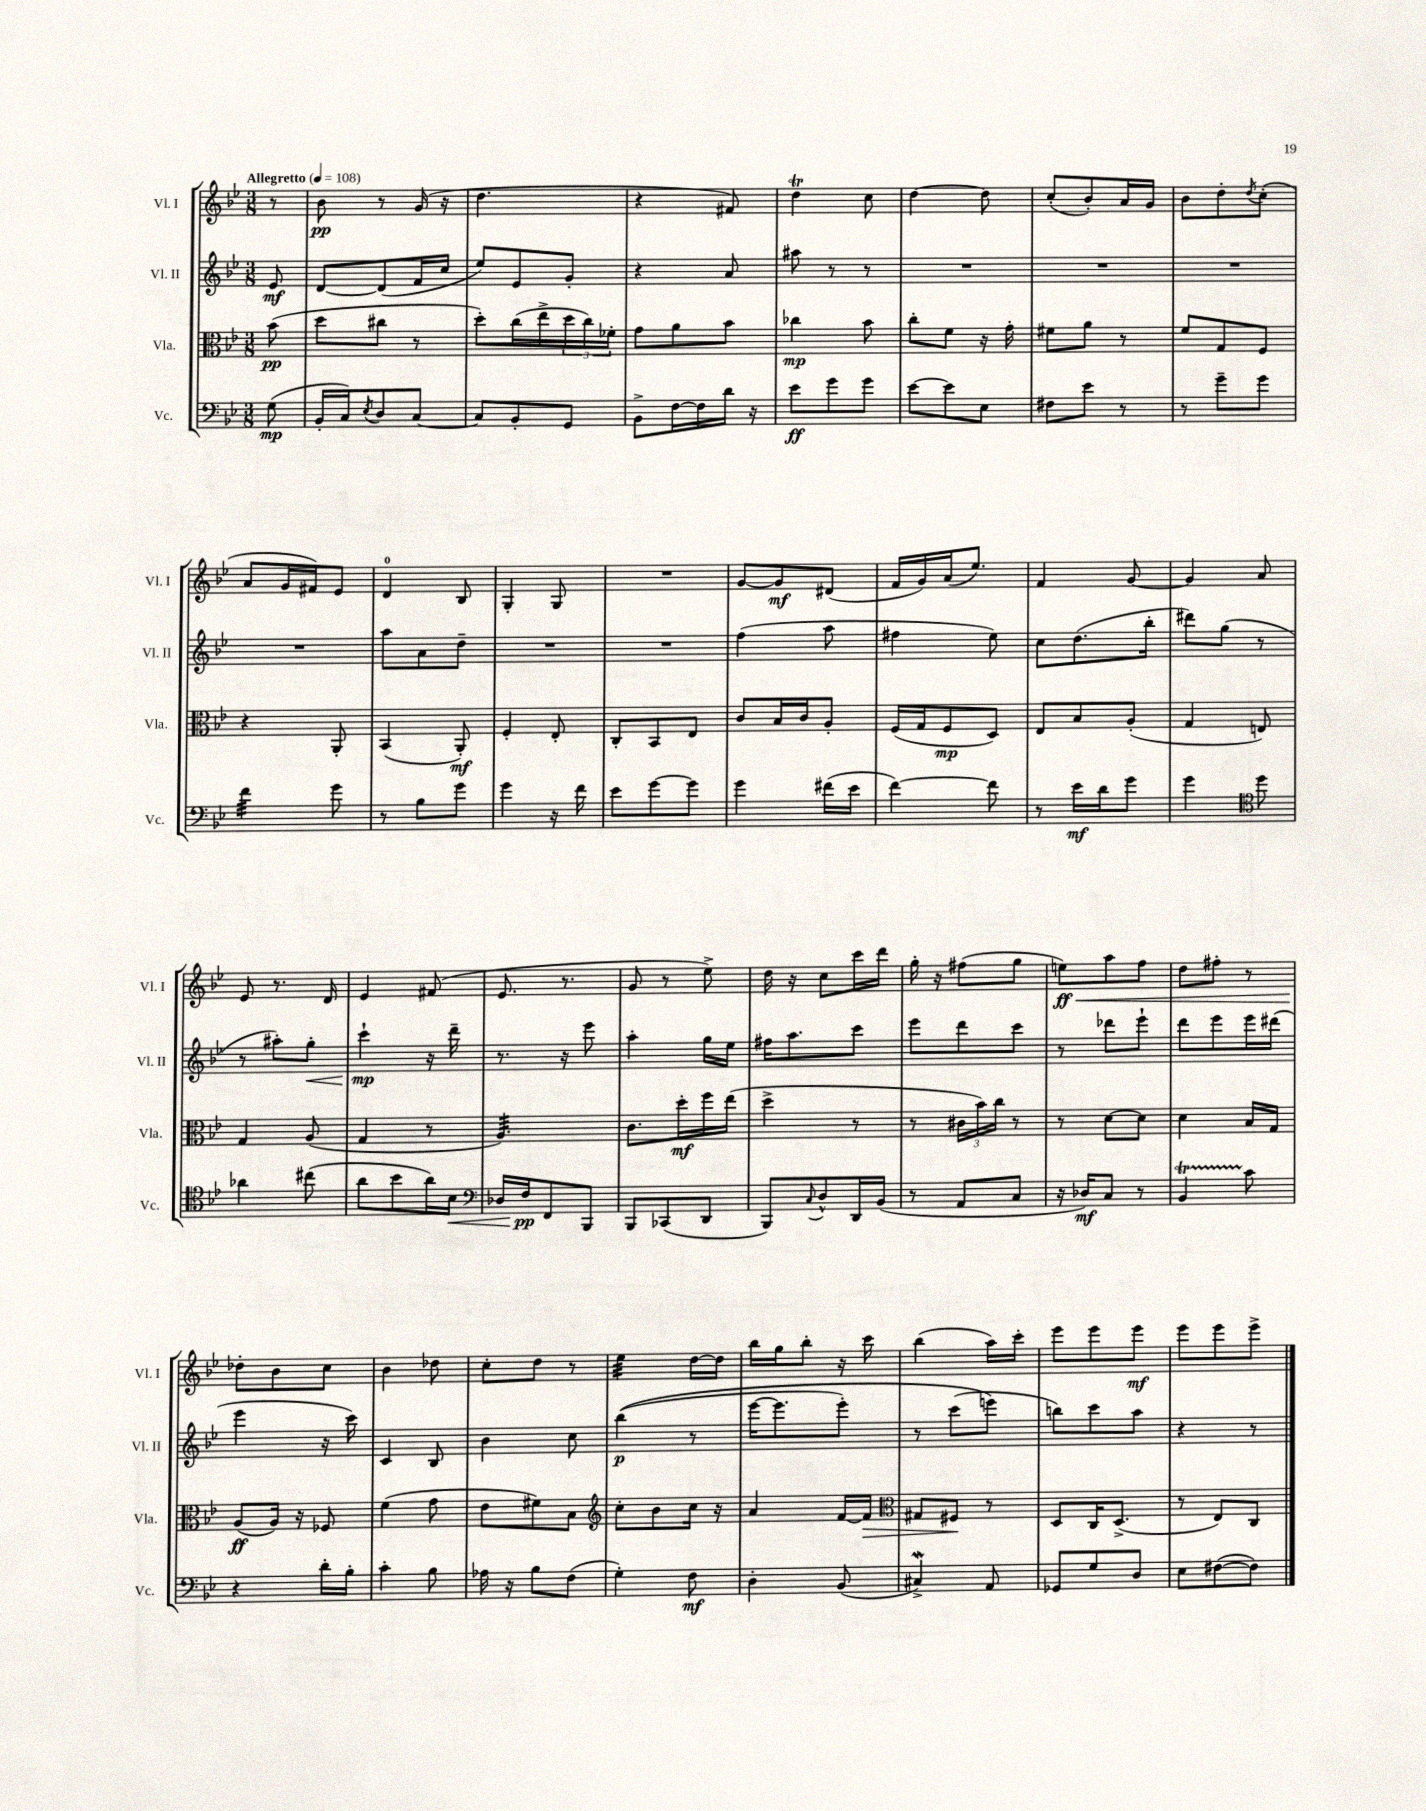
<<
\new StaffGroup <<
\new Staff = "s0" \with { instrumentName = "Vl. I" shortInstrumentName = "Vl. I" } {
    \clef treble \key bes \major \numericTimeSignature \time 3/8 \partial 8 \tempo "Allegretto" 4 = 108
    r8 |
    bes'8\pp r8 g'16( r16 |
    d''4. |
    r4 fis'8) |
    d''4\trill c''8 |
    d''4~ d''8 |
    c''8-.( bes'8-.) a'16 g'16 |
    bes'8 d''8-. \acciaccatura { d''8 } c''8-.( |
    a'8 g'16 fis'16) ees'8 |
    d'4-0 bes8 |
    g4-. g8 |
    R4. |
    g'8~ g'8\mf dis'8( |
    f'16 g'16) a'16( ees''8.) |
    f'4 g'8~ |
    g'4 a'8 |
    ees'8 r8. d'16 |
    ees'4 fis'8( |
    ees'8. r8. |
    g'8 r8 ees''8->) |
    d''16 r16 c''8 c'''16 d'''16 |
    g''16-. r16 fis''8( g''8 |
    e''8\ff\<) a''8 f''8 |
    d''8 fis''8-. r8 |
    des''8-.\! bes'8 c''8 |
    bes'4 des''8 |
    c''8-. d''8 r8 |
    ees''4:32 d''16~ d''16 |
    bes''16 g''16 bes''8-. r16 c'''16 |
    bes''4( a''16) c'''16-. |
    ees'''8 ees'''8 ees'''8\mf |
    ees'''8 ees'''8 ees'''8-> \bar "|." |
}
\new Staff = "s1" \with { instrumentName = "Vl. II" shortInstrumentName = "Vl. II" } {
    \clef treble \key bes \major \numericTimeSignature \time 3/8 \partial 8
    ees'8\mf |
    d'8~ d'8( f'16 c''16 |
    ees''8) ees'8 g'8-. |
    r4 a'8 |
    ais''8 r8 r8 |
    R4. |
    R4. |
    R4. |
    R4. |
    a''8 a'8 d''8-- |
    R4. |
    R4. |
    f''4( a''8 |
    fis''4 ees''8) |
    c''8 d''8.( bes''16-. |
    dis'''8) g''8( r8 |
    r8 ais''8-.) g''8-.\< |
    c'''4-!\mp\! r16 d'''16-- |
    r8. r16 ees'''8 |
    a''4-. g''16 ees''16 |
    fis''16 a''8. c'''8 |
    ees'''8 d'''8 c'''8 |
    r8 des'''8 ees'''8-! |
    d'''8 ees'''8 ees'''16 dis'''16( |
    ees'''4 r16 c'''16) |
    c'4 bes8 |
    bes'4 c''8 |
    bes''4\p(\( r8 |
    ees'''16~ ees'''8. ees'''8-.) |
    r8 c'''8( e'''8\) |
    b''8) c'''8 a''8 |
    r4 r8 \bar "|." |
}
\new Staff = "s2" \with { instrumentName = "Vla." shortInstrumentName = "Vla." } {
    \clef alto \key bes \major \numericTimeSignature \time 3/8 \partial 8
    bes'8\pp( |
    d''8 cis''8 r8 |
    d''8-.) c''16( ees''16-> \tuplet 3/2 { d''16 c''16) fes'16-. } |
    g'8 a'8 bes'8 |
    ces''4\mp bes'8 |
    c''8-. f'8 r16 g'16-. |
    fis'8 a'8 r8 |
    f'8 g8 f8 |
    r4 a,8-. |
    bes,4( a,8-.\mf) |
    f4-. ees8-. |
    c8-. bes,8 ees8 |
    c'8 bes16 c'16 a8-. |
    f16( g16 f8\mp d8) |
    ees8 bes8 a8-.( |
    g4 e8) |
    g4 a8( |
    g4 r8 |
    a4.:32) |
    c'8. d''16-.\mf f''16 ees''16( |
    d''4-> r8 |
    r8 \tuplet 3/2 { cis'16 bes'16) c''16 } r8 |
    r8 d'8~ d'8 |
    d'4 bes16 g16 |
    a8\ff( a16) r16 fes8 |
    f'4( g'8 |
    ees'8 fis'8) bes8 |
    \clef treble c''8-. bes'8 c''16 r16 |
    a'4 f'16~ f'16\> |
    \clef alto gis8 fis8\! r8 |
    d8 c16 d8.->( |
    r8 ees8) c8 \bar "|." |
}
\new Staff = "s3" \with { instrumentName = "Vc." shortInstrumentName = "Vc." } {
    \clef bass \key bes \major \numericTimeSignature \time 3/8 \partial 8
    g8\mp( |
    bes,16-. c16) \acciaccatura { ees8 } d8 c8~ |
    c8 bes,8-. g,8 |
    bes,8-> f16~ f16 d'16 r16 |
    ees'8\ff g'8 g'8 |
    ees'8~ ees'8 ees8 |
    fis8 ees'8 r8 |
    r8 g'8-- g'8 |
    f'4:32 g'8 |
    r8 bes8 g'8 |
    g'4 r16 f'16 |
    ees'8 g'8~ g'8 |
    g'4 fis'16( ees'16 |
    f'4~) f'8 |
    r8 ees'16\mf d'16 g'8 |
    g'4 \clef tenor d''8 |
    aes'4 cis''8( |
    a'8 bes'8 a'16) bes16\< |
    \clef bass des16 f16\pp\! f,8 bes,,8 |
    bes,,8 ces,8( d,8 |
    bes,,8) \appoggiatura { c8 } d8-^ d,16 bes,16( |
    r8 a,8 c8 |
    r16 des16\mf) c8 r8 |
    bes,4\startTrillSpan c'8\stopTrillSpan |
    r4 d'16-. bes16-. |
    c'4-. bes8 |
    aes16 r16 bes8 f8( |
    g4-.) f8\mf |
    d4-. bes,8( |
    cis4->\mordent) a,8 |
    ges,8 g8 d8 |
    ees8 fis8~( fis8) \bar "|." |
}
>>
>>
\layout { \context { \Score \remove "Bar_number_engraver" } }
